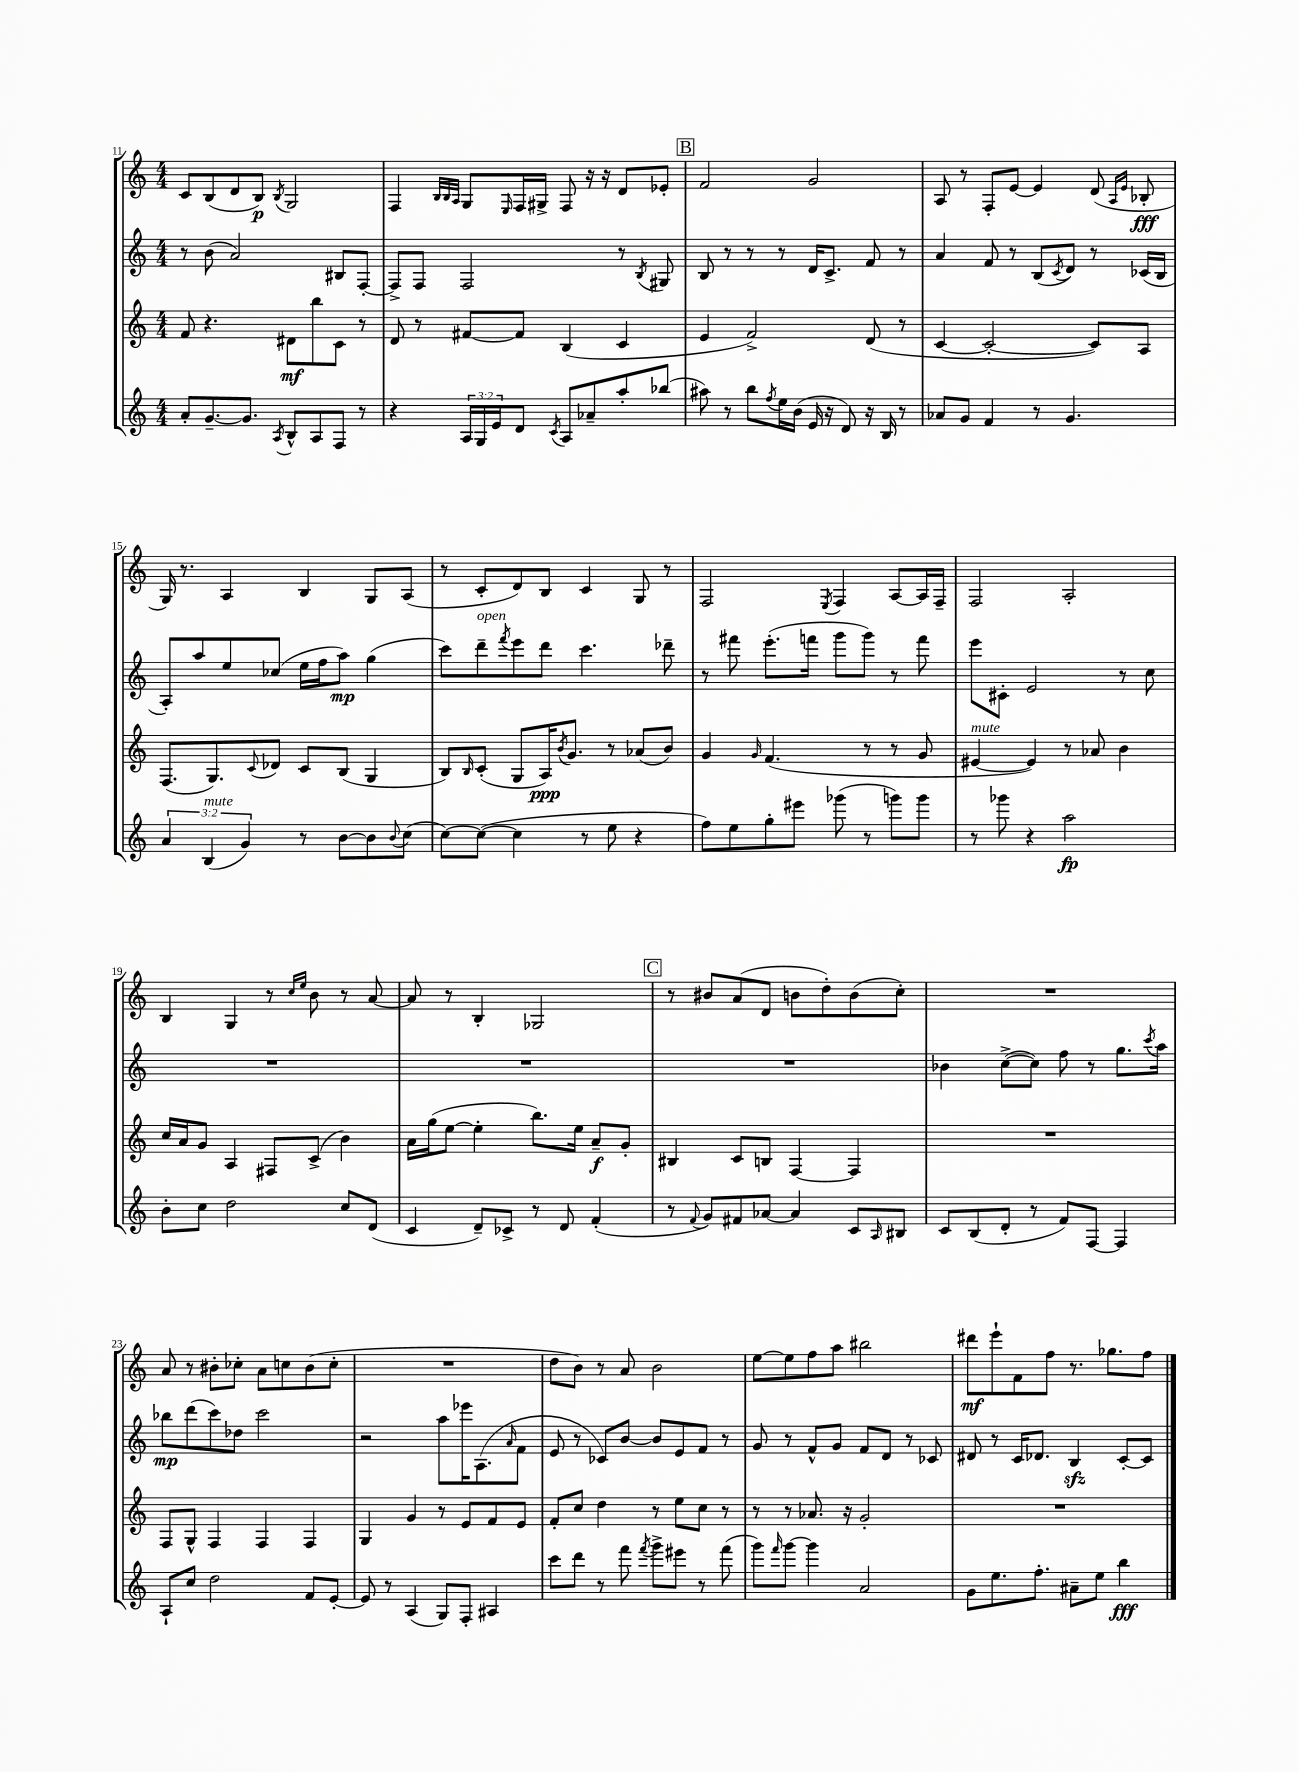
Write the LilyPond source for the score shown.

<<
\new StaffGroup <<
\new Staff = "s0" {
    \clef treble \key c \major \numericTimeSignature \time 4/4
    c'8 b8( d'8 b8\p) \acciaccatura { b8 } g2 |
    f4 \grace { b32 b32 a32 } g8 \grace { e16 } f16 gis16-> f8 r16 r16 d'8 ees'8-. |
    \mark \markup { \box "B" } f'2 g'2 |
    a8 r8 f8-. e'8~ e'4 d'8( \grace { a16 e'16 } bes8-.\fff |
    g16) r8. a4 b4 g8 a8( |
    r8 c'8-. d'8) b8 c'4 g8 r8 |
    f2 \acciaccatura { e8 } f4 a8~ a16 f16-- |
    f2 a2-. |
    b4 g4 r8 \grace { c''16 e''16 } b'8 r8 a'8~ |
    a'8 r8 b4-. ges2 |
    \mark \markup { \box "C" } r8 bis'8 a'8( d'8 b'8 d''8-.) b'8( c''8-.) |
    R1 |
    a'8 r8 bis'8-. ces''8-. a'8 c''8 bis'8( c''8-. |
    R1 |
    d''8 b'8) r8 a'8 b'2 |
    e''8~ e''8 f''8 a''8 bis''2 |
    dis'''8\mf e'''8-! f'8 f''8 r8. ges''8. f''8 \bar "|." |
}
\new Staff = "s1" {
    \clef treble \key c \major \numericTimeSignature \time 4/4
    r8 b'8( a'2) bis8 f8~-. |
    f8-> f8 f2 r8 \acciaccatura { b8 } gis8 |
    \mark \markup { \box "B" } b8 r8 r8 r8 d'16 c'8.-> f'8 r8 |
    a'4 f'8 r8 b8( \acciaccatura { c'8 } d'8) r8 ces'16( b16 |
    a8-.) a''8 e''8 ces''8( e''16 f''16 a''8\mp) g''4( |
    c'''8) d'''8--^\markup { \italic "open" } \acciaccatura { f'''8 } e'''8 d'''8 c'''4. des'''8-- |
    r8 fis'''8 e'''8.-.( f'''16 g'''8 g'''8) r8 f'''8 |
    e'''8 cis'8-. e'2 r8 c''8 |
    R1 |
    R1 |
    \mark \markup { \box "C" } R1 |
    bes'4 c''8~->( c''8) f''8 r8 g''8. \acciaccatura { c'''8 } a''16 |
    bes''8\mp d'''8( c'''8) des''8 c'''2 |
    r2 a''8 ees'''16 a8.( \grace { a'16 } f'8 |
    e'8 r8 ces'8) b'8~ b'8 e'8 f'8 r8 |
    g'8 r8 f'8-^ g'8 f'8 d'8 r8 ces'8 |
    dis'8 r8 c'16 des'8. b4\sfz c'8~-. c'8 \bar "|." |
}
\new Staff = "s2" {
    \clef treble \key c \major \numericTimeSignature \time 4/4
    f'8 r4. dis'8\mf b''8 c'8 r8 |
    d'8 r8 fis'8~ fis'8 b4( c'4 |
    \mark \markup { \box "B" } e'4 f'2->) d'8( r8 |
    c'4~ c'2~-. c'8) a8 |
    f8.( g8.) \appoggiatura { c'8 } des'8 c'8 b8( g4 |
    b8) \grace { b16 } c'8-.( g8 a16\ppp) \acciaccatura { b'8 } g'8. r8 aes'8( b'8) |
    g'4 \grace { g'16 } f'4.( r8 r8 g'8 |
    eis'4~^\markup { \italic "mute" } eis'4) r8 aes'8 b'4 |
    c''16 a'16 g'8 a4 fis8 c'8->( b'4) |
    a'16 g''16( e''8~ e''4-. b''8.) e''16 a'8--\f g'8-. |
    \mark \markup { \box "C" } bis4 c'8 b8 f4~ f4 |
    R1 |
    f8 g8-^ f4 f4 f4 |
    g4 g'4 r8 e'8 f'8 e'8 |
    f'8-. c''8 d''4 r8 e''8 c''8 r8 |
    r8 r8 aes'8. r16 g'2-. |
    R1 \bar "|." |
}
\new Staff = "s3" {
    \clef treble \key c \major \numericTimeSignature \time 4/4 \override Staff.TupletNumber.text = #tuplet-number::calc-fraction-text
    a'8-. g'8.~-- g'8. \acciaccatura { a8 } b8-^ a8 f8 r8 |
    r4 \tuplet 3/2 { a16 g16 e'16 } d'8 \acciaccatura { c'8 } a8 aes'8-- a''8-. bes''8( |
    \mark \markup { \box "B" } ais''8) r8 b''8 \acciaccatura { f''8 } e''16 b'16( e'16 r16 d'8) r16 b16 r8 |
    aes'8 g'8 f'4 r8 g'4. |
    \tuplet 3/2 { a'4 b4^\markup { \italic "mute" }( g'4) } r8 b'8~ b'8 \appoggiatura { b'8 } c''8( |
    c''8~) c''8~( c''4 r8 e''8 r4 |
    f''8) e''8 g''8-. eis'''8 ges'''8( r8 g'''8) g'''8 |
    r8 ges'''8 r4 a''2\fp |
    b'8-. c''8 d''2 c''8 d'8( |
    c'4 d'8--) ces'8-> r8 d'8 f'4-.( |
    \mark \markup { \box "C" } r8 \appoggiatura { f'8 } g'8) fis'8 aes'8~ aes'4 c'8 \grace { a16 } bis8 |
    c'8 b8( d'8-. r8 f'8) f8~ f4 |
    a8-! c''8 d''2 f'8 e'8~-. |
    e'8 r8 a4( g8) f8-. ais4 |
    c'''8 d'''8 r8 f'''8 \acciaccatura { f'''8 } g'''8-> eis'''8 r8 f'''8( |
    g'''8) \grace { f'''16 } g'''8~ g'''4 a'2 |
    g'8 e''8. f''8.-. ais'8-- e''8 b''4\fff \bar "|." |
}
>>
>>
\layout { \context { \Score currentBarNumber = #11 } }
